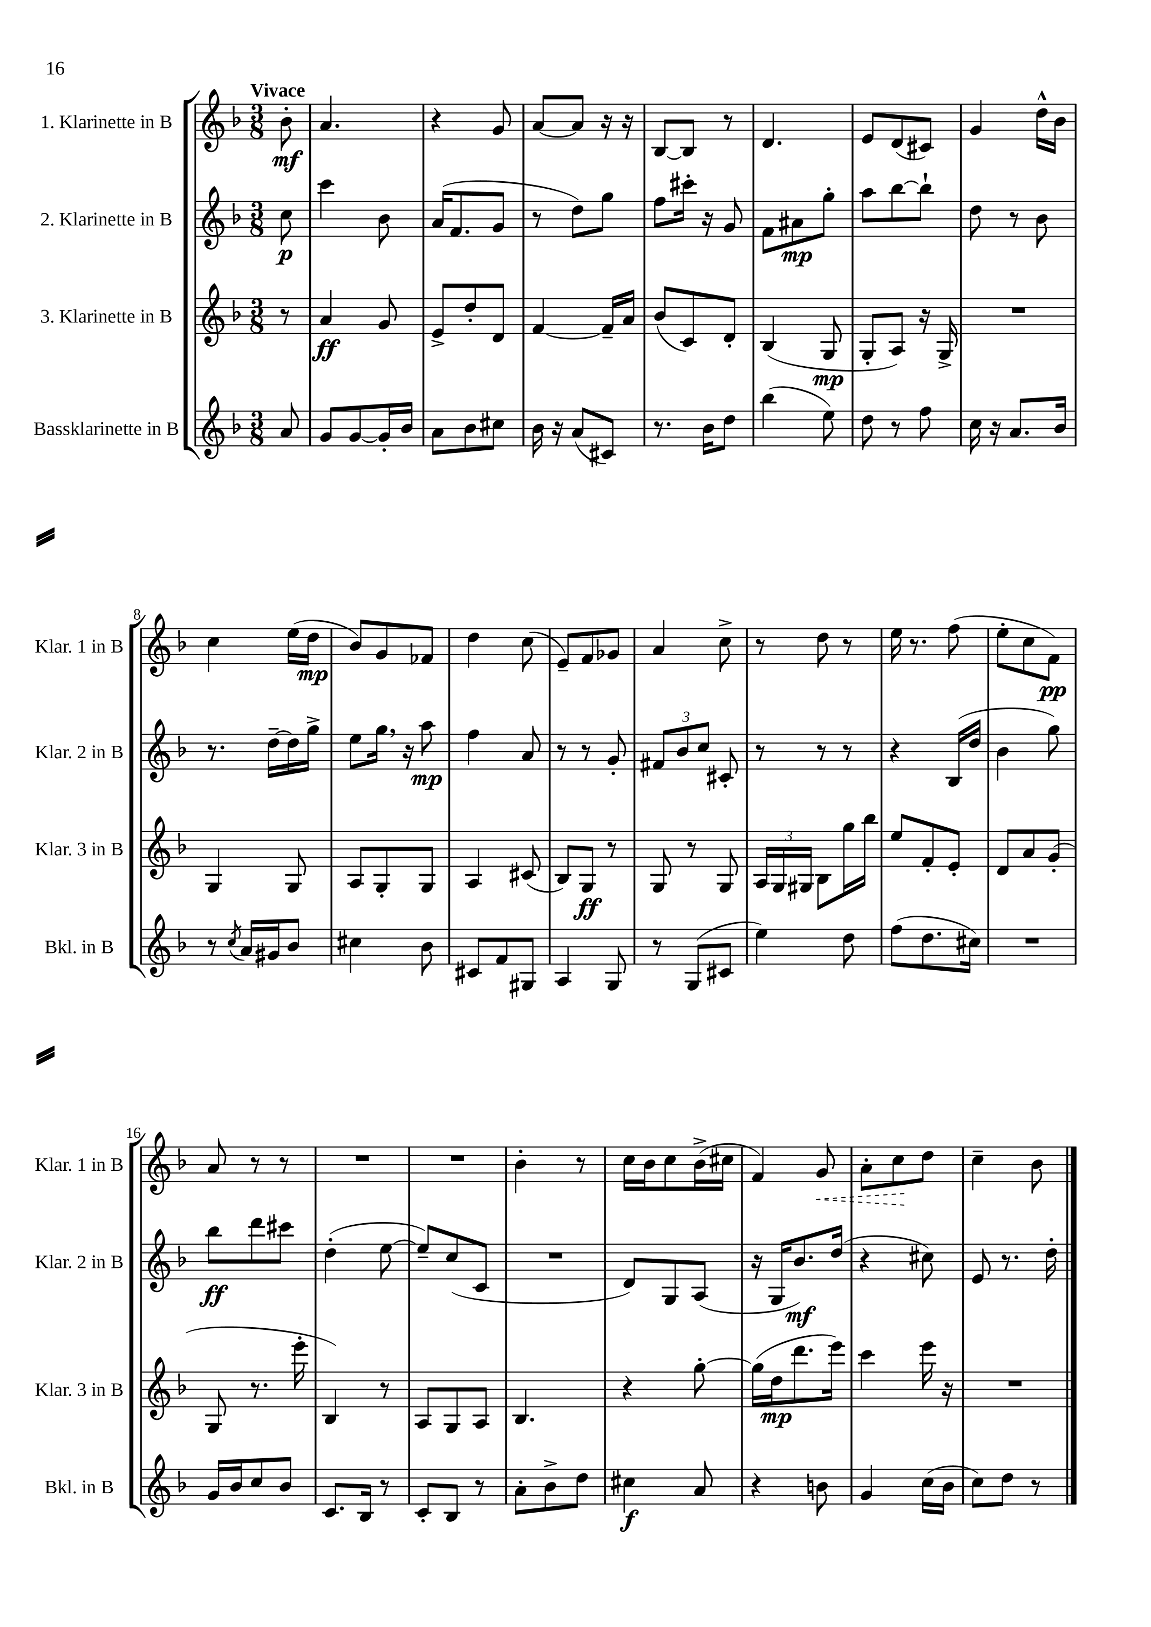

**kern	**kern	**kern	**kern
*staff4	*staff3	*staff2	*staff1
*clefG2	*clefG2	*clefG2	*clefG2
*k[b-]	*k[b-]	*k[b-]	*k[b-]
*M3/8	*M3/8	*M3/8	*M3/8
8a/	8r	8cc\	8b-'\
=	=	=	=
8g/L	4a/	4ccc\	4.a/
[8g/	.	.	.
16g'/]L	8g/	8b-\	.
16b-/JJ	.	.	.
=	=	=	=
8a\L	8e^/L	(16a/LK	4r
.	.	8.f/	.
8b-\	8dd'/	.	.
8cc#\J	8d/J	8g/J	8g/
=	=	=	=
16b-\	[4f/	8r	[8a/L
16r	.	.	.
(8a/L	.	8dd\L)	8a/]J
8c#/J)	16f~/]LL	8gg\J	16r
.	16a/JJ	.	16r
=	=	=	=
8.r	(8b-/L	8ff\L	[8B-/L
.	8c/)	16ccc#'\Jk	8B-/]J
16b-\LK	.	16r	.
8dd\J	8d'/J	8g/	8r
=	=	=	=
(4bb-\	(4B-/	8f\L	4.d/
.	.	8a#\	.
8ee\)	8G/	8gg'\J	.
=	=	=	=
8dd\	8G'/L	8aa\L	8e/L
8r	8A/J)	[8bb-\	(8d/
8ff\	16r	8bb-`\]J	8c#/J)
.	16G^/	.	.
=	=	=	=
16cc\	4.r	8dd\	4g/
16r	.	.	.
8.a/L	.	8r	.
.	.	8b-\	16dd^^\LL
16b-/Jk	.	.	16b-\JJ
=	=	=	=
8r	4G/	8.r	4cc\
8qcc/	.	.	.
16a/LL	.	.	.
16g#/J	.	[16dd~\LL	.
8b-/J	8G/	16dd\]	(16ee\LL
.	.	16gg^\JJ	16dd\JJ
=	=	=	=
4cc#\	8A/L	8ee\L	8b-/L)
.	8G'/	16gg\Jk	8g/
.	.	16r	.
8b-\	8G/J	8aa\	8f-/J
=	=	=	=
8c#/L	4A/	4ff\	4dd\
8f/	.	.	.
8G#/J	(8c#/	8a/	(8cc\
=	=	=	=
4A/	8B-/L)	8r	8e~/L)
.	8G/J	8r	8f/
8G/	8r	8g'/	8g-/J
=	=	=	=
8r	8G/	12f#/L	4a/
.	.	12b-/	.
(8G/L	8r	.	.
.	.	12cc/J	.
8c#/J	8G/	8c#'/	8cc^\
=	=	=	=
4ee\)	24A/LL	8r	8r
.	24G/	.	.
.	24G#/JJ	.	.
.	8B-\L	8r	8dd\
8dd\	16gg\L	8r	8r
.	16bb-\JJ	.	.
=	=	=	=
(8ff\L	8ee/L	4r	16ee\
.	.	.	8.r
8.dd\	8f'/	.	.
.	8e'/J	(16B-/LL	(8ff\
16cc#\Jk)	.	16dd/JJ	.
=	=	=	=
4.r	8d/L	4b-\	8ee'\L
.	8a/	.	8cc\
.	(8g'/J	8gg\)	8f\J)
=	=	=	=
16g/LL	8G/	8bb-\L	8a/
16b-/J	.	.	.
8cc/	8.r	8ddd\	8r
8b-/J	.	8ccc#\J	8r
.	16eee'\	.	.
=	=	=	=
8.c/L	4B-/)	(4dd'\	4.r
16B-/Jk	.	.	.
8r	8r	[8ee\	.
=	=	=	=
8c'/L	8A/L	8ee~/]L)	4.r
8B-/J	8G/	(8cc/	.
8r	8A/J	8c/J	.
=	=	=	=
8a'\L	4.B-/	4.r	4b-'\
8b-^\	.	.	.
8dd\J	.	.	8r
=	=	=	=
4cc#\	4r	8d/L)	16cc\LL
.	.	.	16b-\J
.	.	8G/	8cc\
8a/	[8gg'\	(8A/J	(16b-^\L
.	.	.	16cc#\JJ
=	=	=	=
4r	(16gg\]LL	16r	4f/)
.	16dd\J	16G/LK	.
.	8.ddd\	8.b-/)	.
8b\	.	.	8g/
.	16eee\Jk)	(16dd/Jk	.
=	=	=	=
4g/	4ccc\	4r	8a'\L
.	.	.	8cc\
(16cc\LL	16eee\	8cc#\)	8dd\J
16b-\JJ	16r	.	.
=	=	=	=
8cc\L)	4.r	8e/	4cc~\
8dd\J	.	8.r	.
8r	.	.	8b-\
.	.	16dd'\	.
==	==	==	==
*-	*-	*-	*-
